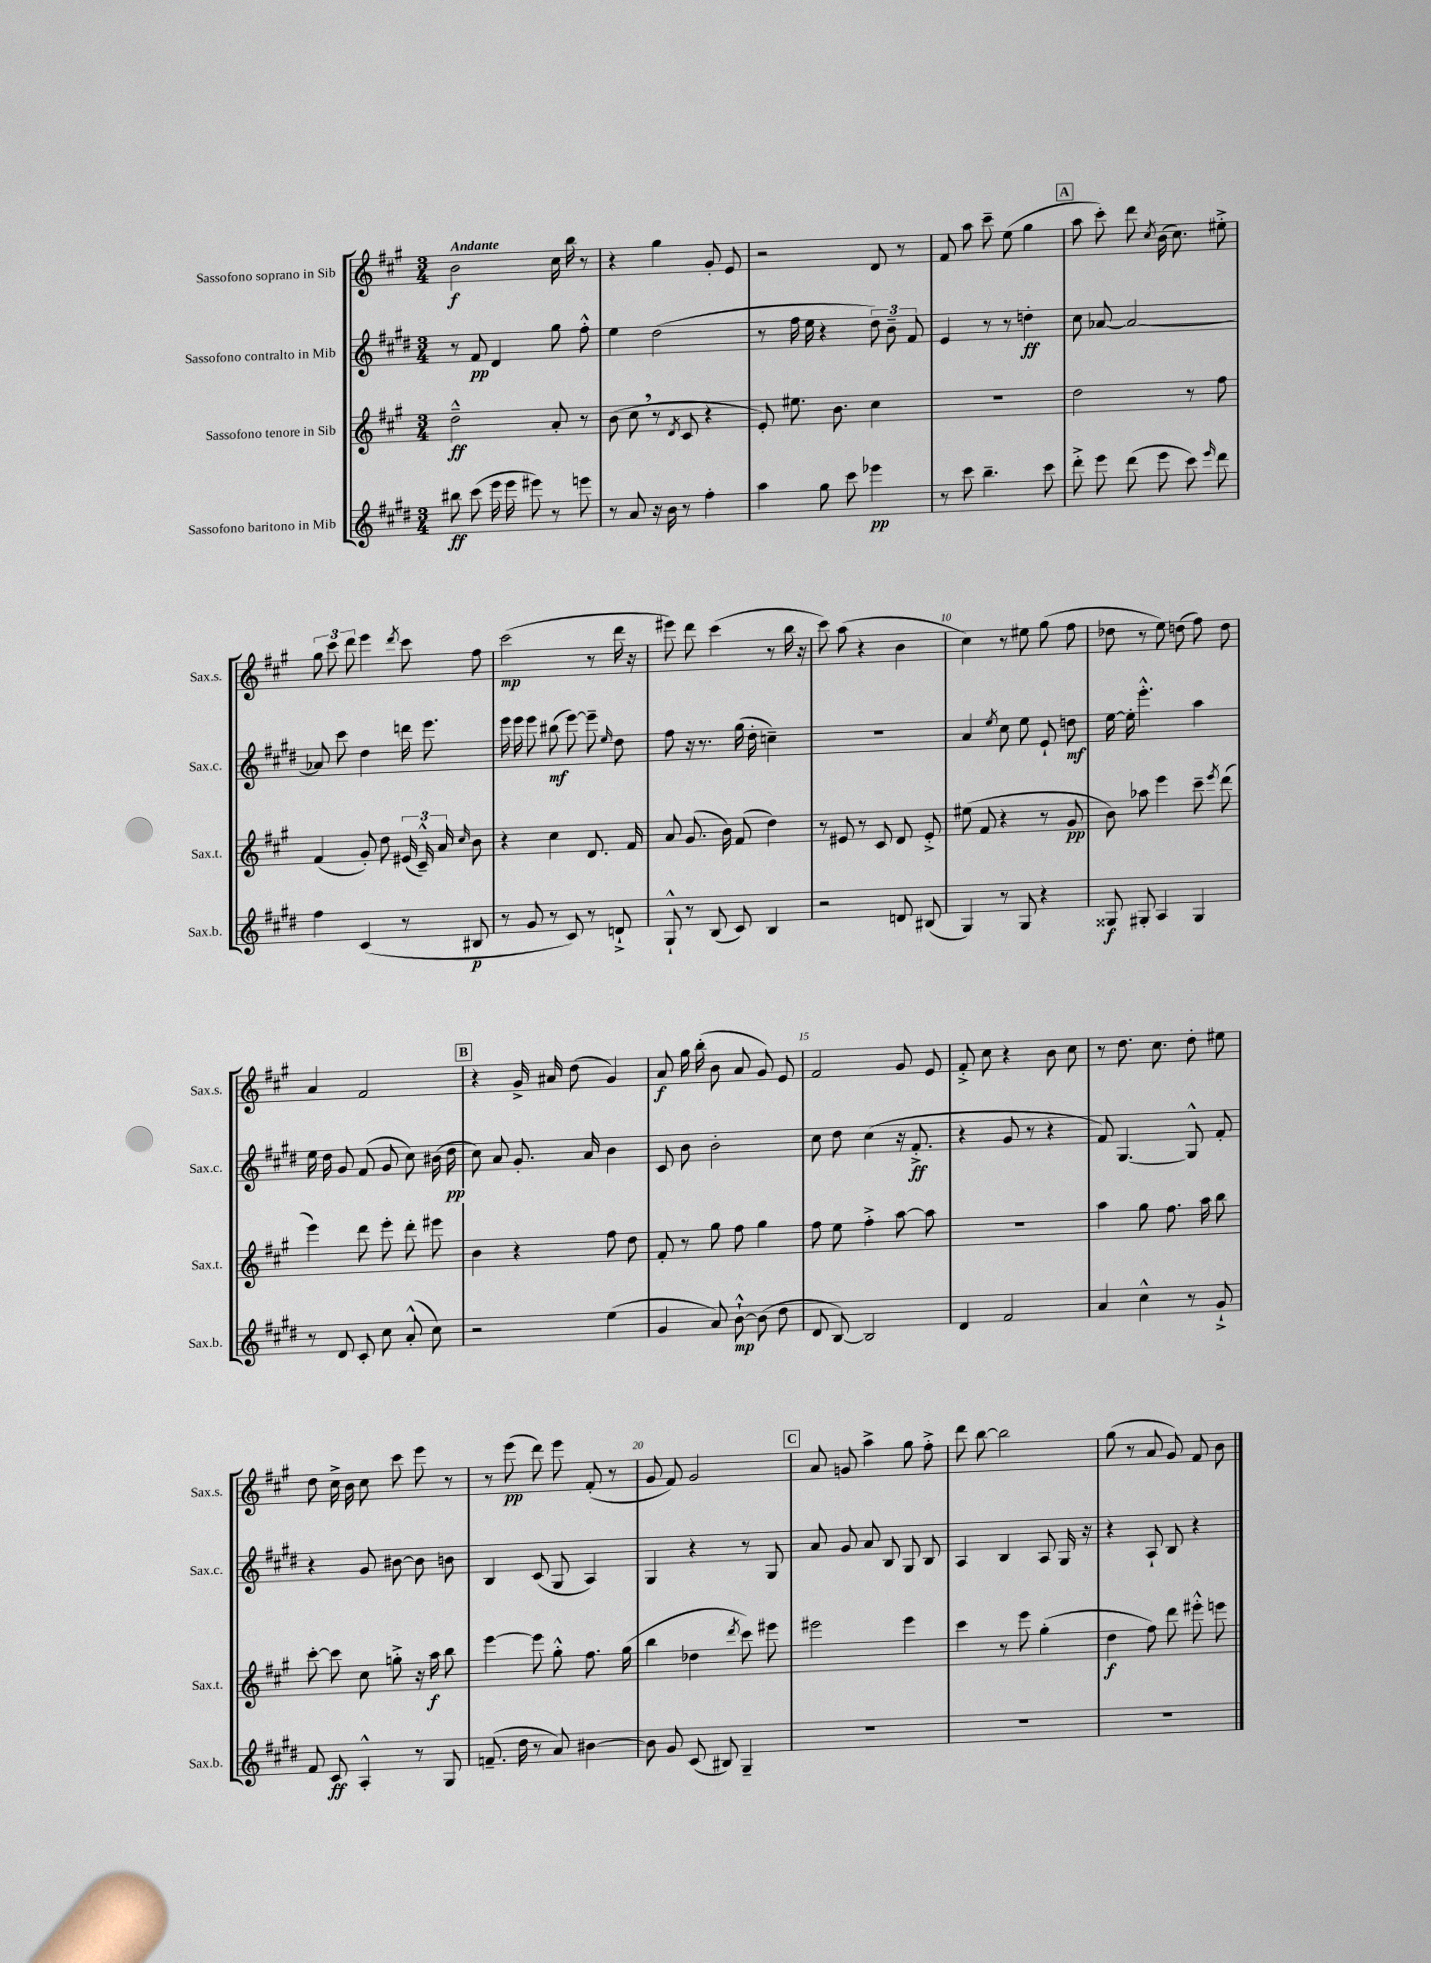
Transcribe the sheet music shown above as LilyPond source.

<<
\new StaffGroup <<
\new Staff = "s0" \with { instrumentName = "Sassofono soprano in Sib" shortInstrumentName = "Sax.s." } {
    \clef treble \key a \major \numericTimeSignature \time 3/4 \tempo "Andante"
    \autoBeamOff b'2\f cis''16 b''16 r8 |
    r4 gis''4 gis'8-. e'8 |
    r2 d'8 r8 |
    fis'8 a''8 cis'''8-- e''8( gis''4 |
    \mark \markup { \box "A" } a''8 cis'''8-.) d'''8 \acciaccatura { cis''8 } b'16( cis''8.) eis''8-.-> |
    \tuplet 3/2 { gis''8 cis'''8 d'''8 } e'''4 \acciaccatura { d'''8 } cis'''8 fis''8 |
    cis'''2\mp( r8 d'''16 r16 |
    eis'''8) d'''8 cis'''4( r8 b''16 r16 |
    cis'''8) a''8( r4 b'4 |
    cis''4) r8 eis''8 gis''8( fis''8 |
    des''8 r8 e''8) d''8( fis''8) d''8 |
    a'4 fis'2 |
    \mark \markup { \box "B" } r4 gis'16-> ais'16 d''8( gis'4) |
    a'8\f gis''16 b''16-.( b'8 a'8 gis'8) e'8 |
    fis'2 gis'8 e'8 |
    fis'8-.-> cis''8 r4 b'8 cis''8 |
    r8 d''8. cis''8. d''8-. eis''8 |
    d''8 cis''16-> b'16 cis''8 cis'''8 e'''8 r8 |
    r8 e'''8\pp( d'''8) e'''8 fis'8-.( r8 |
    gis'8 fis'8) gis'2 |
    \mark \markup { \box "C" } a'8 g'8 a''4-> gis''8 fis''8-.-> |
    d'''8 b''8~ b''2 |
    gis''8( r8 a'8 gis'8) fis'8 b'8 \bar "|." |
}
\new Staff = "s1" \with { instrumentName = "Sassofono contralto in Mib" shortInstrumentName = "Sax.c." } {
    \clef treble \key e \major \numericTimeSignature \time 3/4
    \autoBeamOff r8 fis'8\pp dis'4 gis''8 fis''8-.-^ |
    e''4 dis''2( |
    r8 fis''16 e''16 r4 \tuplet 3/2 { dis''8) b'8-- fis'8 } |
    e'4 r8 r8 d''4-.\ff |
    \mark \markup { \box "A" } cis''8 aes'8~ aes'2~ |
    aes'8 cis'''8 dis''4 d'''16 e'''8. |
    e'''16 e'''16 e'''8 bis''8\mf( e'''8~) e'''8-- \grace { e''16 } dis''8 |
    fis''8 r16 r8. gis''16( dis''16-. c''4--) |
    R2. |
    a'4 \acciaccatura { e''8 } cis''8 e''8 e'8-! d''8\mf |
    e''16~ e''16-. e'''4.-.-^ a''4 |
    e''16 dis''16 gis'8 fis'8( gis'8 cis''8) bis'16( dis''16\pp |
    \mark \markup { \box "B" } cis''8) a'8 gis'8.-. a'16 b'4 |
    cis'8 b'8 b'2-. |
    cis''8 dis''8 cis''4( r16 fis'8.-.->\ff |
    r4 gis'8 r8 r4 |
    fis'8) gis4.~ gis8-^ fis'8-. |
    r4 gis'8 bis'8~ bis'8 b'8 |
    b4 cis'8( gis8 a4) |
    gis4 r4 r8 gis8 |
    \mark \markup { \box "C" } a'8 gis'8 a'8 b8 gis8 b8 |
    a4 b4 a8 gis16 r16 |
    r4 a8-! b8 r4 \bar "|." |
}
\new Staff = "s2" \with { instrumentName = "Sassofono tenore in Sib" shortInstrumentName = "Sax.t." } {
    \clef treble \key a \major \numericTimeSignature \time 3/4
    \autoBeamOff d''2---^\ff a'8-. r8 |
    b'8( cis''8 \breathe r8 \acciaccatura { d'8 } cis'8 r4 |
    e'8-.) eis''8. b'8. cis''4 |
    R2. |
    \mark \markup { \box "A" } d''2 r8 fis''8 |
    fis'4( gis'8-.) d''8 \tuplet 3/2 { eis'16( cis'16---^) a'16 } \grace { cis''16 } b'8 |
    r4 cis''4 d'8. fis'16 |
    a'8 gis'8.( b'16) fis'8( d''4) |
    r8 eis'8 r8 cis'8 d'8 eis'8-.-> |
    eis''8( fis'8 r4 r8 gis'8\pp |
    b'8) aes''8 e'''4 cis'''8-- \acciaccatura { e'''8 } d'''8( |
    e'''4) d'''8 e'''8-. d'''8-. eis'''8 |
    \mark \markup { \box "B" } b'4 r4 fis''8 d''8 |
    fis'8-. r8 gis''8 fis''8 gis''4 |
    fis''8 e''8 fis''4-.-> a''8~ a''8 |
    R2. |
    a''4 gis''8 fis''8. a''16 b''8 |
    cis'''8~-. cis'''8 cis''8 g''8-.-> r16 a''16\f b''8 |
    e'''4~ e'''8 gis''8-.-^ fis''8. gis''16( |
    b''4 des''4 \acciaccatura { d'''8 } cis'''8) eis'''8 |
    \mark \markup { \box "C" } eis'''2 eis'''4 |
    cis'''4 r8 e'''8 gis''4-.( |
    d''4\f fis''8) d'''8 eis'''8-.-^ e'''8 \bar "|." |
}
\new Staff = "s3" \with { instrumentName = "Sassofono baritono in Mib" shortInstrumentName = "Sax.b." } {
    \clef treble \key e \major \numericTimeSignature \time 3/4
    \autoBeamOff bis''8\ff cis'''8( e'''16 e'''16 eis'''8) r8 e'''8 |
    r8 a'8 r16 b'16 r8 fis''4-. |
    a''4 gis''8 cis'''8 ees'''4\pp |
    r8 cis'''8 b''4.-- cis'''8 |
    \mark \markup { \box "A" } dis'''8-.-> e'''8 dis'''8( e'''8 cis'''8) \grace { e'''16 } dis'''8 |
    fis''4 cis'4( r8 bis8\p |
    r8 gis'8 r8 cis'8) r8 d'8-!-> |
    gis8-!-^ r8 b8( cis'8) b4 |
    r2 d'8 bis8( |
    gis4) r8 gis8 r4 |
    gisis8\f gis8-. a4 gis4 |
    r8 dis'8 cis'8-. cis''8 a'8-.-^( cis''8) |
    \mark \markup { \box "B" } r2 e''4( |
    gis'4 a'8) b'8~-!-^\mp b'8( dis''8 |
    dis'8 b8~) b2 |
    dis'4 fis'2 |
    a'4 cis''4-^ r8 gis'8-!-> |
    fis'8 cis'8\ff a4-.-^ r8 gis8 |
    f'8.--( dis''16 r8 a'8) bis'4~ |
    bis'8 gis'8 cis'8( bis8) gis4-- |
    \mark \markup { \box "C" } R2. |
    R2. |
    R2. \bar "|." |
}
>>
>>
\layout { \context { \Score \override BarNumber.break-visibility = ##(#f #t #t) barNumberVisibility = #(every-nth-bar-number-visible 5) } }
